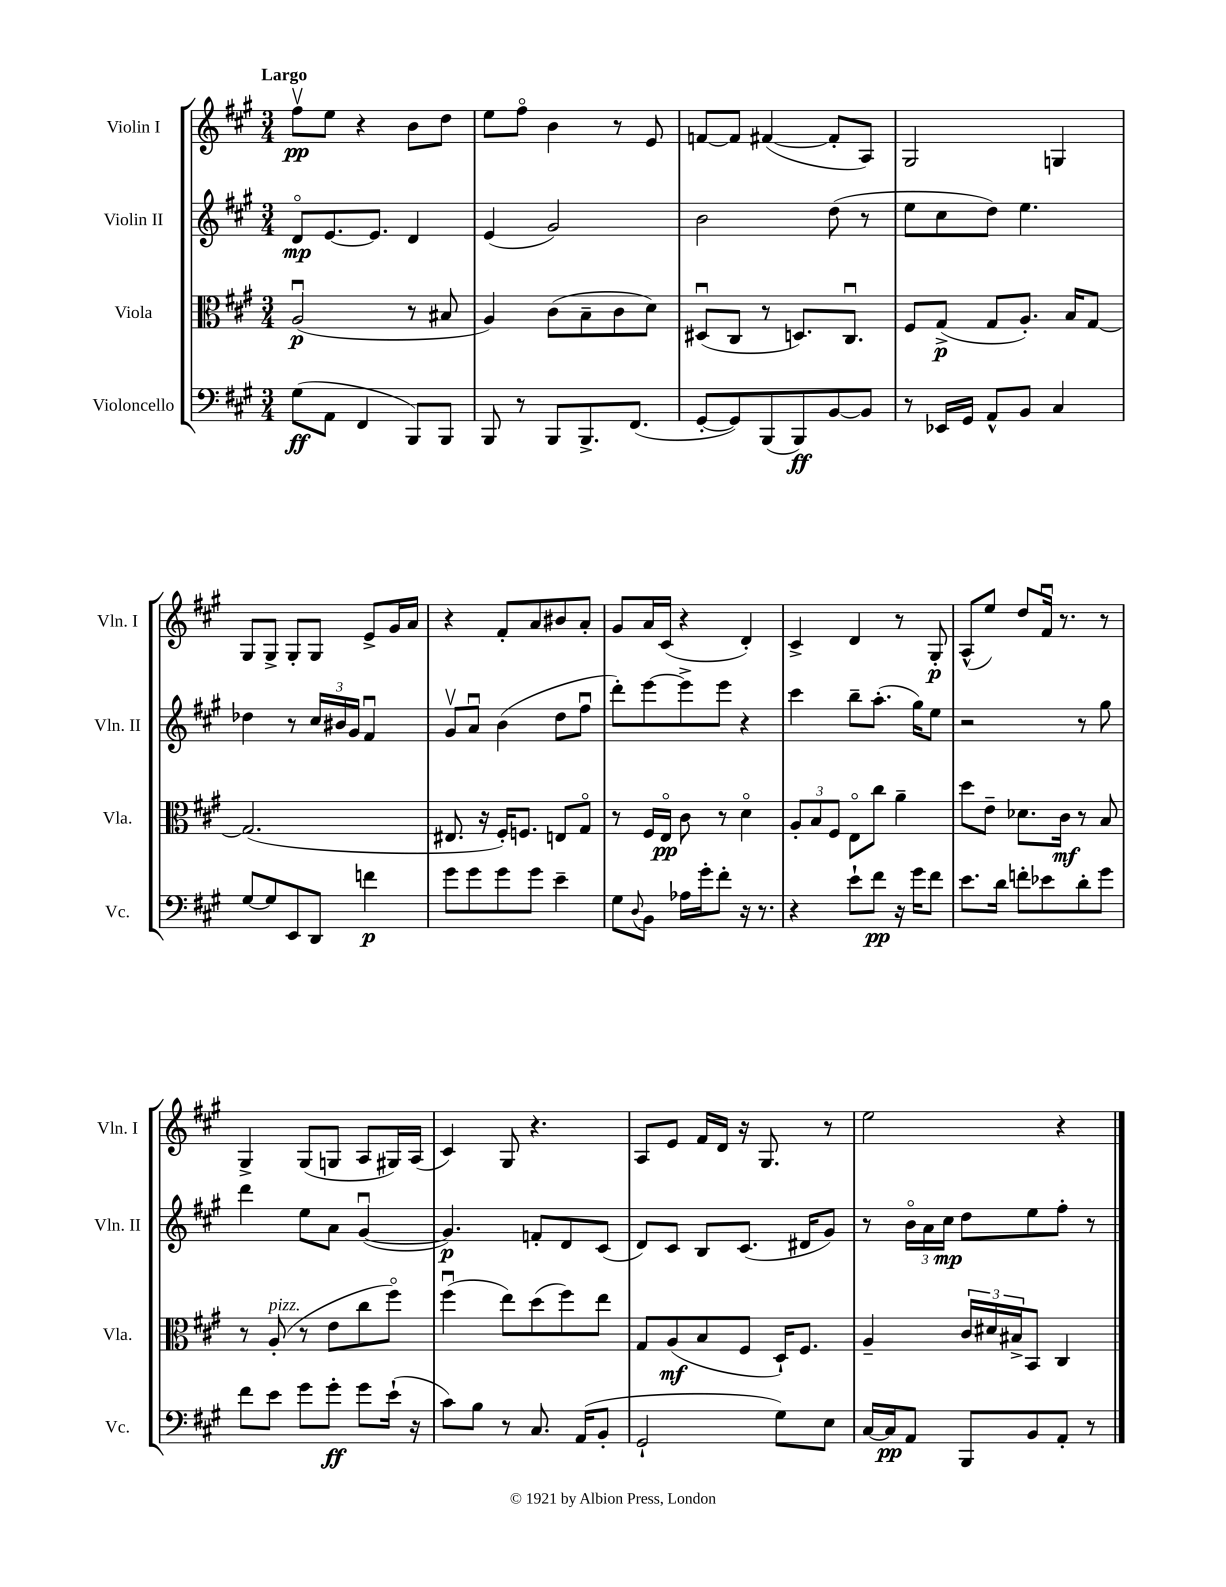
<<
\new StaffGroup <<
\new Staff = "s0" \with { instrumentName = "Violin I" shortInstrumentName = "Vln. I" } {
    \clef treble \key a \major \numericTimeSignature \time 3/4 \tempo "Largo"
    fis''8\upbow\pp e''8 r4 b'8 d''8 |
    e''8 fis''8\flageolet b'4 r8 e'8 |
    f'8~ f'8 fis'4~( fis'8-. a8) |
    gis2 g4 |
    gis8 gis8-> gis8-. gis8 e'8-> gis'16 a'16 |
    r4 fis'8-. a'8 bis'8 a'8-. |
    gis'8 a'16 cis'16( r4 d'4-.) |
    cis'4-> d'4 r8 gis8-.\p |
    a8-^( e''8) d''8 fis'16\downbow r8. r8 |
    gis4-> gis8( g8 a8 gis16) a16( |
    cis'4) gis8 r4. |
    a8 e'8 fis'16 d'16 r16 gis8. r8 |
    e''2 r4 \bar "|." |
}
\new Staff = "s1" \with { instrumentName = "Violin II" shortInstrumentName = "Vln. II" } {
    \clef treble \key a \major \numericTimeSignature \time 3/4
    d'8\flageolet\mp e'8.~ e'8. d'4 |
    e'4( gis'2) |
    b'2 d''8( r8 |
    e''8 cis''8 d''8) e''4. |
    des''4 r8 \tuplet 3/2 { cis''16 bis'16 gis'16 } fis'4\downbow |
    gis'8\upbow a'8\downbow b'4( d''8 fis''8\downbow |
    d'''8-.) e'''8~ e'''8-> e'''8 r4 |
    cis'''4 b''8-- a''8.-.( gis''16) e''8 |
    r2 r8 gis''8 |
    d'''4 e''8 a'8 gis'4~\downbow( |
    gis'4.\p) f'8-. d'8 cis'8( |
    d'8) cis'8 b8 cis'8.( dis'16 gis'8) |
    r8 \tuplet 3/2 { b'16\flageolet a'16 cis''16\mp } d''8 e''8 fis''8-. r8 \bar "|." |
}
\new Staff = "s2" \with { instrumentName = "Viola" shortInstrumentName = "Vla." } {
    \clef alto \key a \major \numericTimeSignature \time 3/4
    a2\downbow\p( r8 bis8 |
    a4) cis'8( b8-- cis'8 d'8) |
    dis8\downbow( cis8 r8 d8.) cis8.\downbow |
    fis8 gis8->\p( gis8 a8.-.) b16 gis8~ |
    gis2.( |
    eis8. r16 fis16-.) f8. e8 gis8\flageolet |
    r8 fis16 e16\flageolet\pp cis'8 r8 d'4\flageolet |
    \tuplet 3/2 { a8-. b8 fis8 } e8\flageolet cis''8 a'4-- |
    d''8 e'8-- des'8. cis'16\mf r8 b8 |
    r8 a8-.^\markup { \italic "pizz." }( r8 e'8 cis''8 fis''8\flageolet) |
    fis''4\downbow( e''8) d''8( fis''8) e''8 |
    gis8 a8\mf( b8 fis8 d16-!) fis8. |
    a4-- \tuplet 3/2 { cis'16 dis'16 bis16-> } b,8 cis4 \bar "|." |
}
\new Staff = "s3" \with { instrumentName = "Violoncello" shortInstrumentName = "Vc." } {
    \clef bass \key a \major \numericTimeSignature \time 3/4
    gis8\ff( a,8 fis,4 b,,8) b,,8 |
    b,,8 r8 b,,8 b,,8.-> fis,8.( |
    gis,8~-. gis,8) b,,8( b,,8\ff) b,8~ b,8 |
    r8 ees,16 gis,16 a,8-^ b,8 cis4 |
    gis8~ gis8 e,8 d,8 f'4\p |
    gis'8 gis'8 gis'8 gis'8 e'4-- |
    gis8 \appoggiatura { d8 } b,8 aes16 gis'16-. fis'8-. r16 r8. |
    r4 e'8-! fis'8\pp r16 gis'16 fis'8 |
    e'8. d'16 f'8-. ees'8 d'8-. gis'8 |
    fis'8 e'8 gis'8 gis'8-.\ff gis'8 e'16-!( r16 |
    cis'8) b8 r8 cis8. a,16( b,8-. |
    gis,2-! gis8) e8 |
    cis16~ cis16\pp a,8 b,,8 b,8 a,8-. r8 \bar "|." |
}
>>
>>
\layout { \context { \Score \remove "Bar_number_engraver" } }
